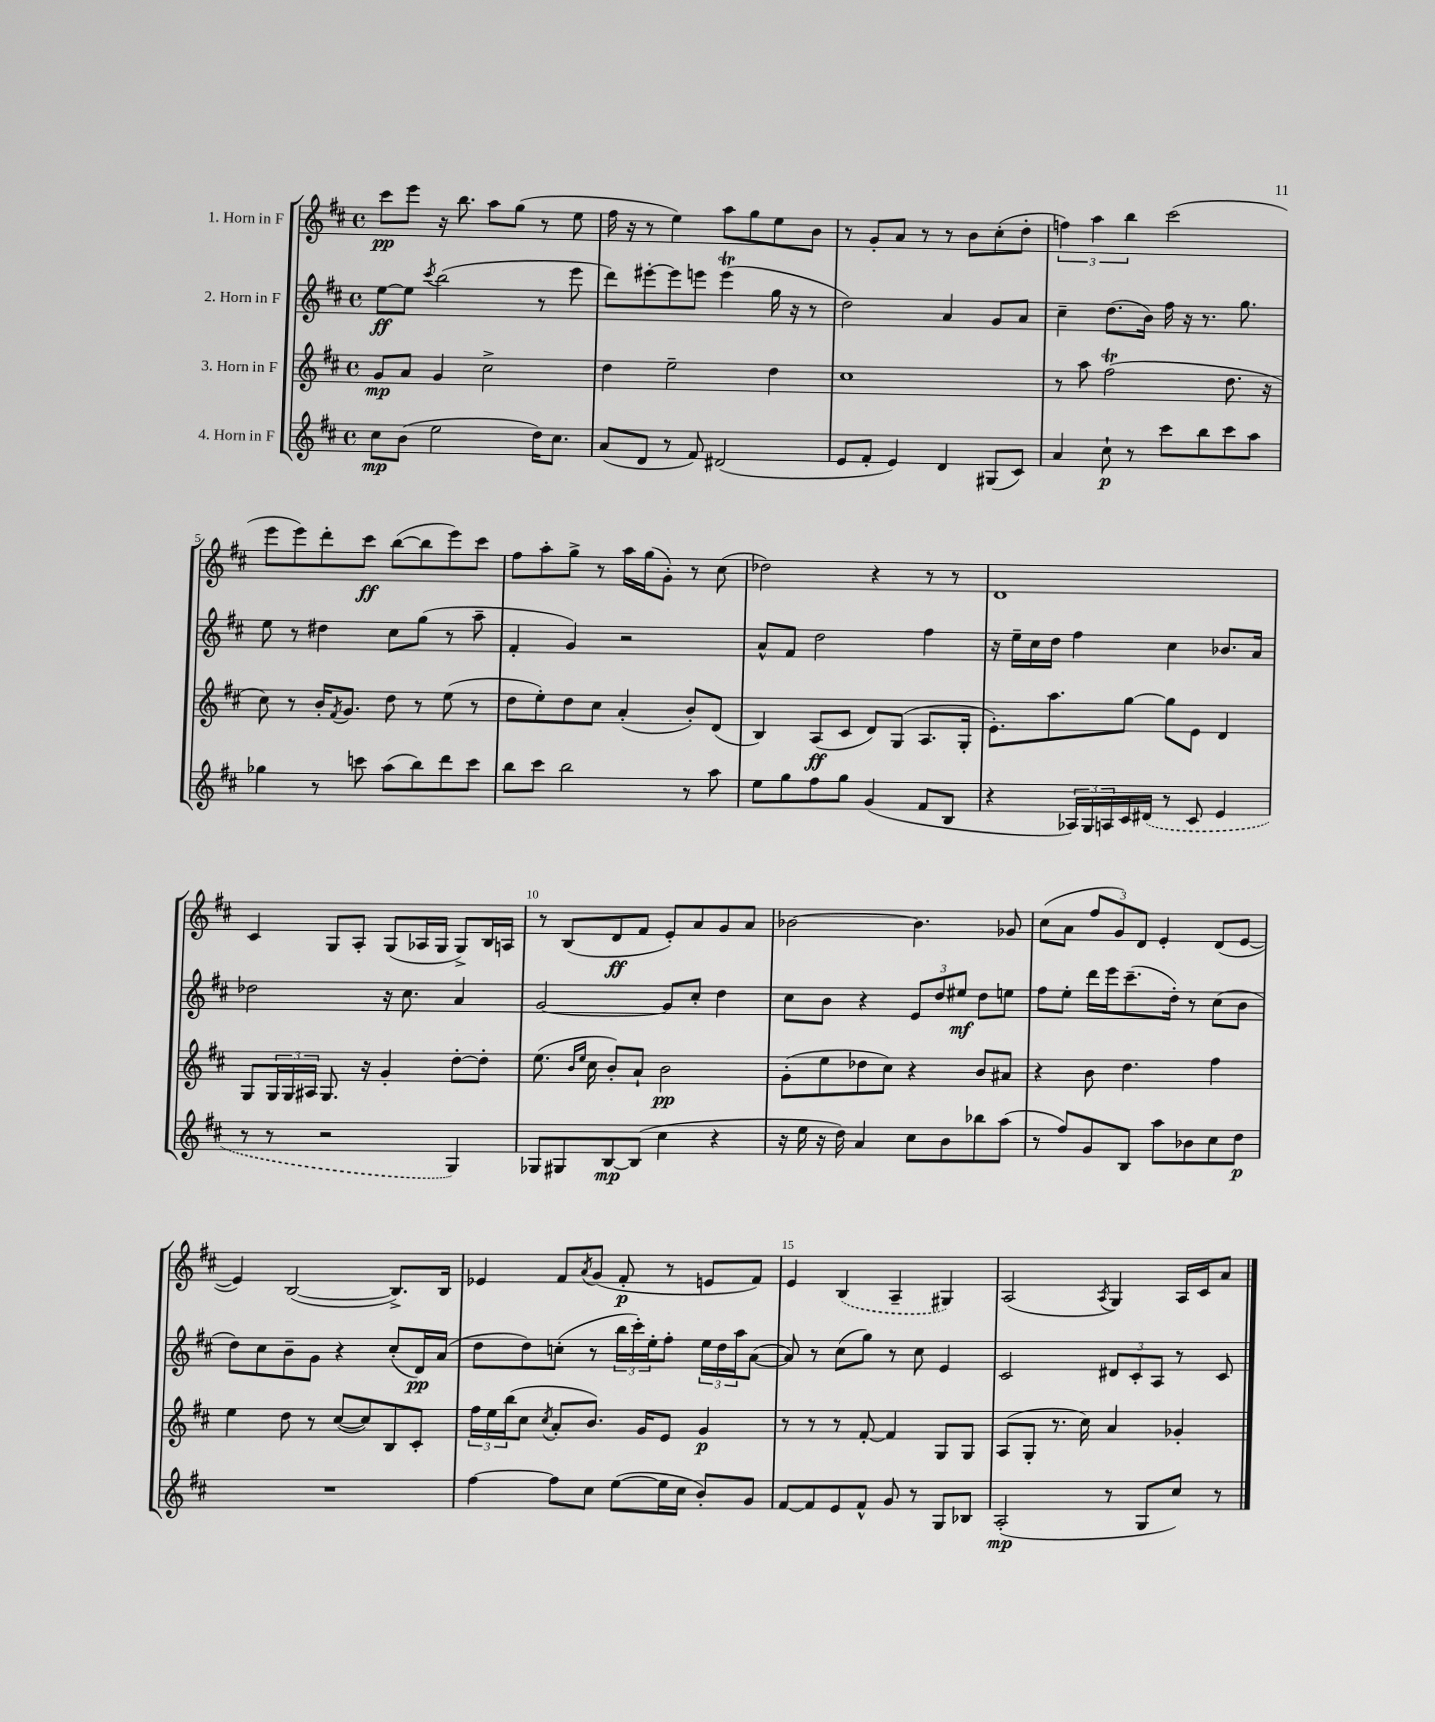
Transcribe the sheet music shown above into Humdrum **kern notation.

**kern	**dynam	**kern	**dynam	**kern	**dynam	**kern	**dynam
*part4	*part4	*part3	*part3	*part2	*part2	*part1	*part1
*staff4	*staff4	*staff3	*staff3	*staff2	*staff2	*staff1	*staff1
*I"4. Horn in F	*	*I"3. Horn in F	*	*I"2. Horn in F	*	*I"1. Horn in F	*
*clefG2	*	*clefG2	*	*clefG2	*	*clefG2	*
*k[f#c#]	*	*k[f#c#]	*	*k[f#c#]	*	*k[f#c#]	*
*M4/4	*	*M4/4	*	*M4/4	*	*M4/4	*
*met(c)	*	*met(c)	*	*met(c)	*	*met(c)	*
=1	=1	=1	=1	=1	=1	=1	=1
8cc#\L	mp	8g/L	mp	[8ee\L	ff	8ccc#\L	pp
(8b\J	.	8a/J	.	8ee\J]	.	8eee\J	.
.	.	.	.	8qccc#/	.	.	.
2ee\	.	4g/	.	(2bb\	.	16r	.
.	.	.	.	.	.	8.bb\	.
.	.	2cc#^\	.	.	.	8aa\L	.
.	.	.	.	.	.	(8gg\J	.
16dd\KL)	.	.	.	8r	.	8r	.
8.cc#\J	.	.	.	.	.	.	.
.	.	.	.	8eee\	.	8ee\	.
=2	=2	=2	=2	=2	=2	=2	=2
(8a/L	.	4dd\	.	8ddd\L)	.	16ff#\	.
.	.	.	.	.	.	16r	.
8d/J	.	.	.	[8eee#X'\	.	8r	.
8r	.	2ee~\	.	8eee#\]	.	4ee\)	.
8f#/)	.	.	.	8eeen\J	.	.	.
(2d#X/	.	.	.	(4eeeT\	.	8aa\L	.
.	.	.	.	.	.	8gg\	.
.	.	4dd\	.	16gg\	.	8ee\	.
.	.	.	.	16r	.	.	.
.	.	.	.	8r	.	8b\J	.
=3	=3	=3	=3	=3	=3	=3	=3
8e/L	.	1cc#	.	2dd\)	.	8r	.
8f#'/J	.	.	.	.	.	8g'/L	.
4e/)	.	.	.	.	.	8a/J	.
.	.	.	.	.	.	8r	.
4d/	.	.	.	4a/	.	8r	.
.	.	.	.	.	.	8b\L	.
(8G#X/L	.	.	.	8g/L	.	(8cc#'\	.
8c#/J)	.	.	.	8a/J	.	8dd'\J	.
=4	=4	=4	=4	=4	=4	=4	=4
4a/	.	8r	.	4cc#~\	.	6ffn\)	.
.	.	8aa\	.	.	.	.	.
.	.	.	.	.	.	6aa\	.
8cc#`\	p	(2ff#t\	.	(8.dd\L	.	.	.
.	.	.	.	.	.	6bb\	.
8r	.	.	.	.	.	.	.
.	.	.	.	16b\Jk)	.	.	.
8ccc#\L	.	.	.	16ff#\	.	(2ccc#\	.
.	.	.	.	16r	.	.	.
8bb\	.	.	.	8.r	.	.	.
8ccc#\	.	8.dd\	.	.	.	.	.
.	.	.	.	8.gg\	.	.	.
8aa\J	.	.	.	.	.	.	.
.	.	16r	.	.	.	.	.
!!LO:LB:g=z
=5	=5	=5	=5	=5	=5	=5	=5
4gg-X\	.	8cc#\)	.	8ee\	.	8eee\L	.
.	.	8r	.	8r	.	8eee\)	.
8r	.	16b'/KL	.	4dd#X\	.	8ddd'\	.
.	.	8qf#/	.	.	.	.	.
.	.	8.g/J	.	.	.	.	.
8cccn\	.	.	.	.	.	8ccc#\J	ff
(8aa\L	.	8dd\	.	8cc#\L	.	([8bb\L	.
8bb\)	.	8r	.	(8gg\J	.	8bb\]	.
8ddd\	.	(8ee\	.	8r	.	8eee\)	.
8ccc\J	.	8r	.	8aa~\	.	8ccc#\J	.
=6	=6	=6	=6	=6	=6	=6	=6
8bb\L	.	8dd\L	.	4f#'/	.	8ff#\L	.
8ccc#\J	.	8ee'\)	.	.	.	8aa'\	.
2bb\	.	8dd\	.	4g/)	.	8gg^\J	.
.	.	8cc#\J	.	.	.	8r	.
.	.	(4a'/	.	2r	.	16aa\LL	.
.	.	.	.	.	.	(16gg\J	.
.	.	.	.	.	.	8g'\J)	.
8r	.	8b'/L)	.	.	.	8r	.
8aa\	.	(8d/J	.	.	.	(8cc#\	.
=7	=7	=7	=7	=7	=7	=7	=7
8ee\L	.	4B/)	.	8a^^/L	.	2dd-X\)	.
8gg\	.	.	.	8f#/J	.	.	.
8ff#\	.	(8A/L	ff	2dd\	.	.	.
8gg\J	.	8c#/J	.	.	.	.	.
(4g/	.	8d/L)	.	.	.	4r	.
.	.	(8G/J	.	.	.	.	.
8f#/L	.	8.A/L	.	4ff#\	.	8r	.
8B/J	.	.	.	.	.	8r	.
.	.	16G'/Jk	.	.	.	.	.
=8	=8	=8	=8	=8	=8	=8	=8
4r	.	8.e'\L)	.	16r	.	1d	.
.	.	.	.	16ee~\LL	.	.	.
.	.	.	.	16cc#\	.	.	.
.	.	8.aa\	.	16dd\JJ	.	.	.
24A-X/LL)	.	.	.	4ff#\	.	.	.
24G/	.	.	.	.	.	.	.
24An/	.	.	.	.	.	.	.
16c#/	.	[8gg\J	.	.	.	.	.
(16d#X/JJ	.	.	.	.	.	.	.
8r	.	8gg\L]	.	4cc#\	.	.	.
8c#/	.	8e\J	.	.	.	.	.
4e/	.	4d/	.	8.b-X/L	.	.	.
.	.	.	.	16a/Jk	.	.	.
!!LO:LB:g=z
=9	=9	=9	=9	=9	=9	=9	=9
8r	.	8G/L	.	2dd-X\	.	4c#/	.
8r	.	24G/L	.	.	.	.	.
.	.	24G/	.	.	.	.	.
.	.	24A#X/JJ	.	.	.	.	.
2r	.	8.G/	.	.	.	8G/L	.
.	.	.	.	.	.	8A'/J	.
.	.	16r	.	.	.	.	.
.	.	4g'/	.	16r	.	(8G/L	.
.	.	.	.	8.cc#\	.	.	.
.	.	.	.	.	.	16A-X/L	.
.	.	.	.	.	.	16G/JJ	.
4G/)	.	[8dd'\L	.	4a/	.	8G^/L)	.
.	.	8dd'\J]	.	.	.	16B/L	.
.	.	.	.	.	.	16An/JJ	.
=10	=10	=10	=10	=10	=10	=10	=10
8G-X/L	.	(8.ee\	.	[2g/	.	8r	.
8G#X/	.	.	.	.	.	(8B/L	.
.	.	16qqb/LL	.	.	.	.	.
.	.	16qqee/JJ	.	.	.	.	.
.	.	16cc#\	.	.	.	.	.
[8B/	mp	8b'/L)	.	.	.	8d/	ff
(8B/J]	.	8a`/J	.	.	.	8f#/J	.
4cc#\	.	2b\	pp	8g/L]	.	8e'/L)	.
.	.	.	.	8cc#'/J	.	8a/	.
4r	.	.	.	4dd\	.	8g/	.
.	.	.	.	.	.	8a/J	.
=11	=11	=11	=11	=11	=11	=11	=11
16r	.	(8g'\L	.	8cc#\L	.	[2b-X\	.
16ee\	.	.	.	.	.	.	.
16r	.	8ee\	.	8b\J	.	.	.
16dd\)	.	.	.	.	.	.	.
4a/	.	8dd-X\	.	4r	.	.	.
.	.	8cc#\J)	.	.	.	.	.
8cc#\L	.	4r	.	12e/L	.	4.b-\]	.
.	.	.	.	12dd/	.	.	.
8b\	.	.	.	.	.	.	.
.	.	.	.	12ee#X/J	mf	.	.
8bb-X\	.	8b/L	.	8dd\L	.	.	.
(8aa\J	.	8a#X/J	.	8een\J	.	8g-X/	.
=12	=12	=12	=12	=12	=12	=12	=12
8r	.	4r	.	8ff#\L	.	(8cc#\L	.
8ff#/L)	.	.	.	8ee'\J	.	8a\J	.
8g/	.	8b\	.	16ddd\LL	.	12ff#/L	.
.	.	.	.	16eee\J	.	.	.
.	.	.	.	.	.	12g/)	.
8B/J	.	4.dd\	.	(8.ccc#~\	.	.	.
.	.	.	.	.	.	12d/J	.
8aa\L	.	.	.	.	.	4e'/	.
.	.	.	.	16dd'\Jk)	.	.	.
8b-X\	.	.	.	8r	.	.	.
8cc#\	.	4ff#\	.	(8cc#\L	.	(8d/L	.
8dd\J	p	.	.	8b\J	.	[8e/J	.
!!LO:LB:g=z
=13	=13	=13	=13	=13	=13	=13	=13
1r	.	4ee\	.	8dd\L)	.	4e/])	.
.	.	.	.	8cc#\	.	.	.
.	.	8dd\	.	8b~\	.	([2B/	.
.	.	8r	.	8g\J	.	.	.
.	.	([8cc#/L	.	4r	.	.	.
.	.	8cc#/])	.	.	.	.	.
.	.	8B/	.	(8cc#'/L	.	8.B^/L])	.
.	.	8c#'/J	.	16d/L)	pp	.	.
.	.	.	.	(16a/JJ	.	16B/Jk	.
=14	=14	=14	=14	=14	=14	=14	=14
[4ff#\	.	24ff#\LL	.	8dd\L	.	4e-X/	.
.	.	24ee\	.	.	.	.	.
.	.	(24bb\J	.	.	.	.	.
.	.	8cc#\J	.	8dd\)	.	.	.
.	.	8qcc#/	.	.	.	.	.
8ff#\L]	.	8a'/L	.	(8ccn'\J	.	8f#/L	.
.	.	.	.	.	.	8qa/	.
8cc#\J	.	8.b/J)	.	8r	.	(8g/J	.
([8ee\L	.	.	.	24bb\LL	.	8f#'/	p
.	.	.	.	24ccc#'\)	.	.	.
.	.	16g/KL	.	.	.	.	.
.	.	.	.	24ee'\J	.	.	.
16ee\L]	.	8e/J	.	8ff#'\J	.	8r	.
16cc#\JJ	.	.	.	.	.	.	.
8b'/L)	.	4g/	p	24ee\LL	.	8en/L	.
.	.	.	.	24dd\	.	.	.
.	.	.	.	24aa\J	.	.	.
8g/J	.	.	.	([8a\J	.	8f#/J)	.
=15	=15	=15	=15	=15	=15	=15	=15
[8f#/L	.	8r	.	8a/])	.	4e/	.
8f#/]	.	8r	.	8r	.	.	.
8e/	.	8r	.	(8cc#\L	.	(4B/	.
8f#^^/J	.	[8f#'/	.	8gg\J)	.	.	.
8g/	.	4f#/]	.	8r	.	4A~/	.
8r	.	.	.	8cc#\	.	.	.
8G/L	.	8G/L	.	4e/	.	4G#X/)	.
8B-X/J	.	8G/J	.	.	.	.	.
=16	=16	=16	=16	=16	=16	=16	=16
(2A'/	mp	(8A/L	.	2c#/	.	(2A/	.
.	.	8G'/J	.	.	.	.	.
.	.	8.r	.	.	.	.	.
.	.	16cc#\)	.	.	.	.	.
.	.	.	.	.	.	8qA/	.
8r	.	4a/	.	12d#X/L	.	4G/)	.
.	.	.	.	12c#'/	.	.	.
8G/L	.	.	.	.	.	.	.
.	.	.	.	12A/J	.	.	.
8cc#/J)	.	4g-X'/	.	8r	.	16A/LL	.
.	.	.	.	.	.	16c#/J	.
8r	.	.	.	8c#/	.	8a/J	.
==	==	==	==	==	==	==	==
*-	*-	*-	*-	*-	*-	*-	*-
